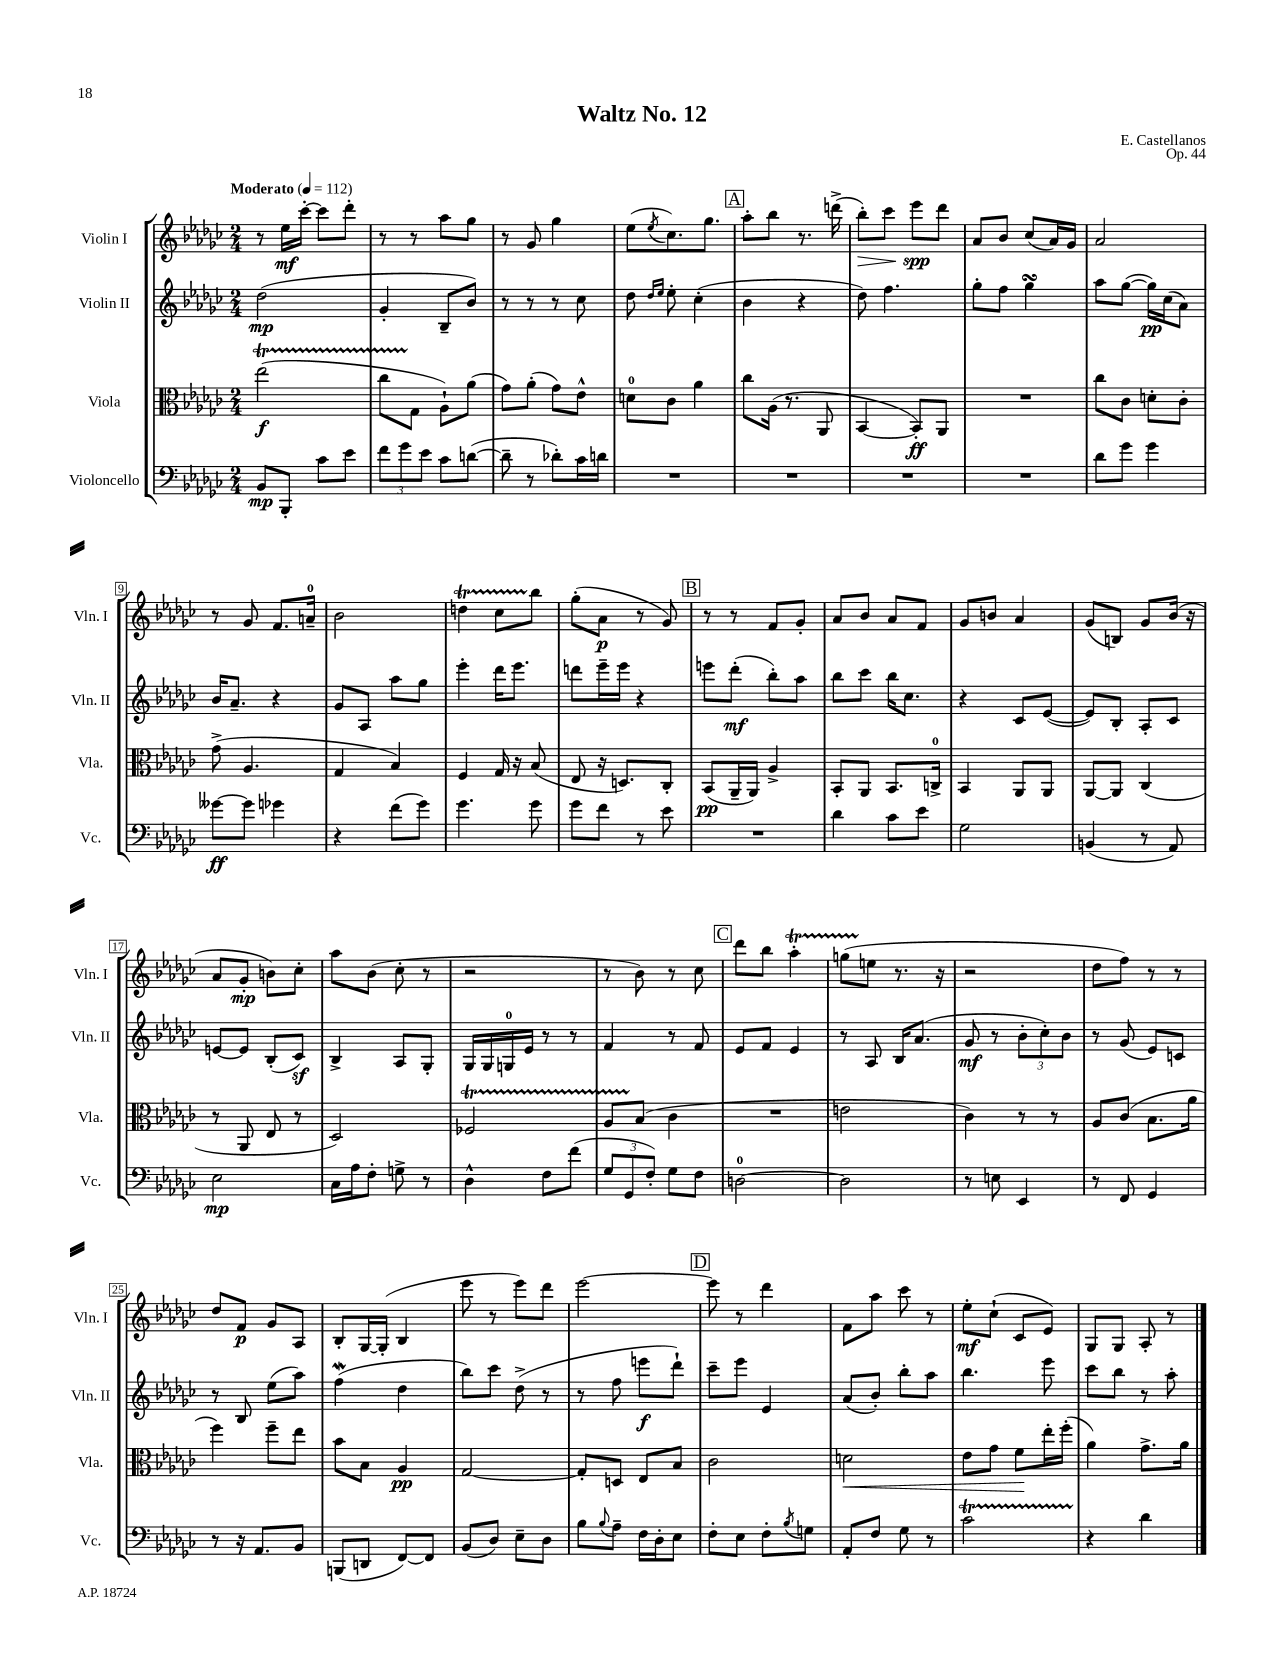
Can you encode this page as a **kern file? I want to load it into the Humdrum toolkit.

**kern	**kern	**kern	**kern
*staff4	*staff3	*staff2	*staff1
*clefF4	*clefC3	*clefG2	*clefG2
*k[b-e-a-d-g-c-]	*k[b-e-a-d-g-c-]	*k[b-e-a-d-g-c-]	*k[b-e-a-d-g-c-]
*M2/4	*M2/4	*M2/4	*M2/4
*MM112	*MM112	*MM112	*MM112
8BB-	(2ee-	(2dd-	8r
8BBB-'	.	.	16ee-
.	.	.	[16ccc-'
8c-	.	.	8ccc-]
8e-	.	.	8ddd-'
=	=	=	=
12f	8cc-	4g-'	8r
12g-	.	.	.
.	8G-	.	8r
12e-	.	.	.
8c-	8A-`)	8B-~	8aa-
([8d	(8a-	8b-)	8gg-
=	=	=	=
8d~]	8g-)	8r	8r
8r	(8a-'	8r	8g-
8d-')	8g-)	8r	4gg-
16c-	8e-^^	8cc-	.
16d	.	.	.
=	=	=	=
2r	8d	8dd-	(8ee-
.	.	16qqdd-	.
.	.	16qqee-	8qee-
.	8c-	8ee-'	8.cc-)
.	4a-	(4cc-'	.
.	.	.	8.gg-
=	=	=	=
2r	8cc-	4b-	8aa-'
.	(16A-	.	8bb-
.	8.r	.	.
.	.	4r	8.r
.	8AA-	.	.
.	.	.	(16ddd^
=	=	=	=
2r	[4BB-	8dd-)	8bb-')
.	.	4.ff	8ccc-
.	8BB-'])	.	8eee-
.	8AA-	.	8ddd-
=	=	=	=
2r	2r	8gg-'	8a-
.	.	8ff	8b-
.	.	4gg-	(8cc-
.	.	.	16a-)
.	.	.	16g-
=	=	=	=
8d-	8cc-	8aa-	2a-
8g-	8c-	([8gg-	.
4g-	8d'	16gg-])	.
.	.	(16cc-	.
.	8c-'	8a-)	.
=	=	=	=
[8g--	(8g-^	16b-	8r
.	.	8.a-~	.
8g--]	4.A-	.	8g-
4g-	.	4r	8.f
.	.	.	16a~
=	=	=	=
4r	4G-	8g-	2b-
.	.	8A-	.
(8f	4B-)	8aa-	.
8g-)	.	8gg-	.
=	=	=	=
4.g-	4F	4eee-'	4dd
.	16G-	16ddd-	8cc-
.	16r	8.eee-	.
8g-	(8B-	.	8bb-
=	=	=	=
8g-	8E-	8ddd	(8gg-'
8f	16r	16eee-~	8a-
.	8.D)	16eee-	.
8r	.	4r	8r
8e-	8C-'	.	8g-)
=	=	=	=
2r	(8BB-	8eee	8r
.	16AA-~	(8ddd-'	8r
.	16AA-)	.	.
.	4A-^	8bb-')	8f
.	.	8aa-	8g-'
=	=	=	=
4d-	8BB-'	8bb-	8a-
.	8AA-	8ccc-	8b-
8c-	8.BB-	16bb-	8a-
.	.	8.cc-	.
8e-	.	.	8f
.	16C^	.	.
=	=	=	=
2G-	4BB-	4r	8g-
.	.	.	8b
.	8AA-	8c-	4a-
.	8AA-	([8e-	.
=	=	=	=
(4BB	[8AA-	8e-])	(8g-
.	8AA-]	8B-'	8B)
8r	(4C-	8A-'	8g-
8AA-)	.	8c-	(16b-
.	.	.	16r
=	=	=	=
2E-	8r	[8e	8a-
.	8AA-	8e]	8g-'
.	8E-	(8B-'	8b)
.	8r	8c-)	8cc-'
=	=	=	=
16C-	2D-)	4B-^	8aa-
16A-	.	.	.
8F'	.	.	(8b-
8G^	.	8A-	8cc-'
8r	.	8G-'	8r
=	=	=	=
4D-^^	2F-	16G-	2r
.	.	16G-	.
.	.	16G	.
.	.	16e-	.
8F	.	8r	.
(8f	.	8r	.
=	=	=	=
12G-	8A-	4f	8r
12GG-	.	.	.
.	(8B-	.	8b-)
12F')	.	.	.
8G-	4c-	8r	8r
8F	.	8f	8cc-
=	=	=	=
[2D	2r	8e-	8ddd-
.	.	8f	8bb-
.	.	4e-	4aa-'
=	=	=	=
2D]	2e	8r	(8gg
.	.	8A-	8ee
.	.	16B-	8.r
.	.	(8.a-	.
.	.	.	16r
=	=	=	=
8r	4c-)	8g-	2r
8E	.	8r	.
4EE-	8r	12b-'	.
.	.	12cc-')	.
.	8r	.	.
.	.	12b-	.
=	=	=	=
8r	8A-	8r	8dd-
8FF	(8c-	(8g-	8ff)
4GG-	8.B-	8e-)	8r
.	.	8c	8r
.	16a-	.	.
=	=	=	=
8r	4ff)	8r	8dd-
16r	.	8B-	8f
8.AA-	.	.	.
.	8ff~	(8ee-	8g-
8BB-	8ee-	8aa-)	8A-
=	=	=	=
(8BBB	8b-	(4ff	8B-'
8DD	8B-	.	[16G-
.	.	.	(16G-']
[8FF)	4A-	4dd-	4B-
8FF]	.	.	.
=	=	=	=
(8BB-	[2G-	8bb-)	8eee-
8D-)	.	8ccc-	8r
8E-~	.	(8dd-^	8eee-)
8D-	.	8r	8ddd-
=	=	=	=
8B-	8G-']	8r	[2eee-
8qqB-	.	.	.
8A-~	8D	8ff	.
16F	8E-	8eee	.
16D-'	.	.	.
8E-	8B-	8ddd-`)	.
=	=	=	=
8F'	2c-	8ccc-~	8eee-]
8E-	.	8eee-	8r
8F'	.	4e-	4ddd-
8qB-	.	.	.
8G	.	.	.
=	=	=	=
8AA-'	2d	(8a-	8f
8F	.	8b-')	8aa-
8G-	.	8bb-'	8ccc-
8r	.	8aa-	8r
=	=	=	=
2c-	8e-	4.bb-	8ee-'
.	8g-	.	(8cc-`
.	8f	.	8c-
.	16ee-'	8eee-	8e-)
.	(16ff'	.	.
=	=	=	=
4r	4a-)	8ccc-	8G-
.	.	8bb-	8G-
4d-	8.g-^	8r	8A-'
.	.	8aa-'	8r
.	16a-	.	.
==	==	==	==
*-	*-	*-	*-
